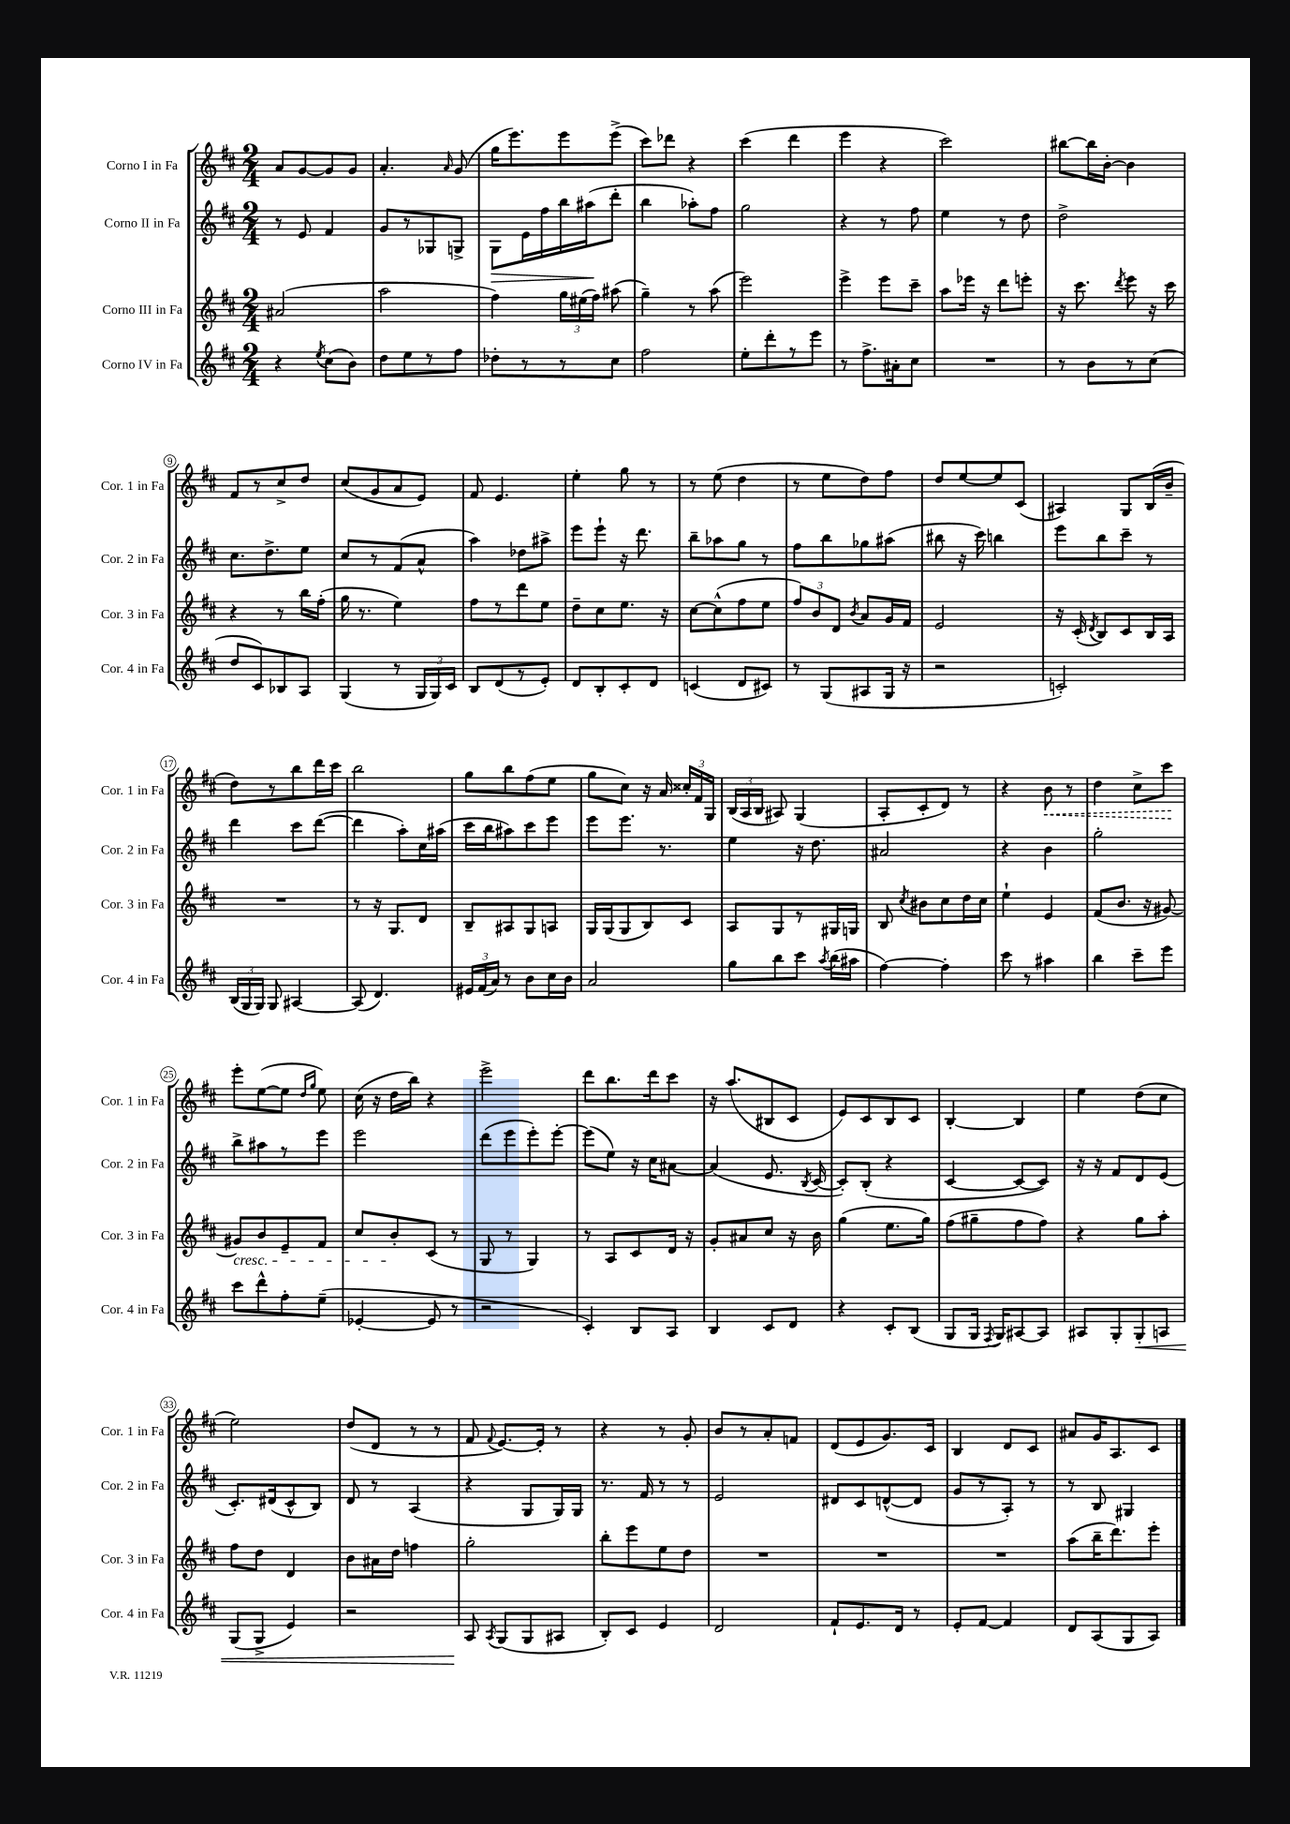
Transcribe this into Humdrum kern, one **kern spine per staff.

**kern	**kern	**kern	**kern
*staff4	*staff3	*staff2	*staff1
*clefG2	*clefG2	*clefG2	*clefG2
*k[f#c#]	*k[f#c#]	*k[f#c#]	*k[f#c#]
*M2/4	*M2/4	*M2/4	*M2/4
4r	(2a#	8r	8a
.	.	8e	[8g
8qee	.	.	.
(8cc#	.	4f#	8g]
8b)	.	.	8g
=	=	=	=
8dd	2aa	8g	4.a'
8ee	.	8r	.
8r	.	8G-	.
.	.	.	16qqa
8ff#	.	8G^	(8g
=	=	=	=
8dd-'	4ff#)	8G	16gg
.	.	.	8.eee)
8r	.	16e	.
.	.	16ff#	.
8r	24gg	16bb	8eee
.	(24ee#	.	.
.	.	(16aa#	.
.	24ff#)	.	.
8cc#	(8aa#	8ddd'	(8eee^
=	=	=	=
2ff#	4gg~)	4bb	8ccc#)
.	.	.	8ddd-
.	8r	8aa-')	4r
.	(8aa	8ff#	.
=	=	=	=
8ee'	2eee)	2gg	(4ccc#
8ddd'	.	.	.
8r	.	.	4ddd
8eee	.	.	.
=	=	=	=
8r	4eee^	4r	4eee
8.ff#^	.	.	.
.	8eee	8r	4r
16a#'	.	.	.
8cc#	8ccc#~	8ff#	.
=	=	=	=
2r	8aa	4ee	2ccc#)
.	16eee-	.	.
.	16r	.	.
.	8ddd	8r	.
.	8eee'	8dd	.
=	=	=	=
8r	16r	2dd^	[8bb#
.	8.ccc#	.	.
8b	.	.	16bb#]
.	.	.	[16b'
.	8qddd	.	.
8r	8eee	.	4b]
(8cc#	16r	.	.
.	16ccc#	.	.
=	=	=	=
8dd	4r	8.cc#	8f#
8c#)	.	.	8r
.	.	8.dd^	.
8B-	8r	.	8cc#^
8A	16bb	8ee	8dd
.	(16ff#'	.	.
=	=	=	=
(4G	16gg	8cc#	(8cc#
.	8.r	.	.
.	.	8r	8g
8r	4ee)	(8f#	8a
24G	.	8a^^	8e)
24G)	.	.	.
24c#	.	.	.
=	=	=	=
8B	8ff#	4aa)	8f#
(8d	8r	.	4.e
8r	8ddd	8dd-	.
8e')	8ee	8aa#^	.
=	=	=	=
8d	8dd~	8eee	4ee'
8B'	8cc#	8eee`	.
8c#'	8.ee	16r	8gg
.	.	8.ddd	.
8d	.	.	8r
.	16r	.	.
=	=	=	=
(4c	[8cc#	8bb~	8r
.	(8cc#^^]	8aa-	(8ee
8d	8ff#	8gg	4dd
8c#)	8ee	8r	.
=	=	=	=
8r	12ff#)	8ff#	8r
.	12b	.	.
(8G	.	8bb	8ee
.	12d	.	.
.	8qb	.	.
8A#	8a	8gg-	8dd)
16G	16g	(8aa#	8ff#
16r	16f#	.	.
=	=	=	=
2r	2e	8bb#	8dd
.	.	16r	[8ee
.	.	16ccc#)	.
.	.	4bb	8ee]
.	.	.	(8c#
=	=	=	=
2c')	16r	8eee	4A#)
.	(16c#'	.	.
.	8qd	.	.
.	8B)	8bb	.
.	8c#	8ccc#~	8G
.	16B	8r	(16B
.	16A	.	16b~
=	=	=	=
(24B	2r	4ddd	8dd)
24G	.	.	.
24G)	.	.	.
8G	.	.	8r
[4A#	.	8ccc#	8bb
.	.	([8ddd	16ddd
.	.	.	16ccc#
=	=	=	=
(8A#]	8r	4ddd]	2bb
4.d)	16r	.	.
.	8.G	.	.
.	.	8aa')	.
.	8d	16cc#	.
.	.	(16aa#	.
=	=	=	=
24e#	8B~	16ccc#	8gg
(24f#	.	.	.
.	.	16bb	.
24a)	.	.	.
8r	8A#	8aa#)	8bb
8b	8G	8ccc#	(8ff#
16cc#	8A	8eee	8ee
16b	.	.	.
=	=	=	=
2a	16G	8eee	8gg
.	(16G	.	.
.	8G	8.eee	8cc#)
.	8B)	.	16r
.	.	8.r	16a
.	8c#	.	24cc##'
.	.	.	24f#
.	.	.	24G
=	=	=	=
8gg	8A	4ee	(24B
.	.	.	24A
.	.	.	24B
8bb	8G	.	8A#)
8ccc#	8r	16r	(4G
.	.	8.dd	.
8qaa	.	.	.
(16bb	16G#	.	.
16aa#	16G	.	.
=	=	=	=
[4ff#)	8B	2a#	8A'
.	8qcc#	.	.
.	8b#	.	8c#'
4ff#']	8cc#	.	8d)
.	16dd	.	8r
.	16cc#	.	.
=	=	=	=
8ccc#	4ee`	4r	4r
8r	.	.	.
4aa#	4e	4b	8b
.	.	.	8r
=	=	=	=
4bb	(8f#	2gg'	4dd
.	8.b	.	.
8ccc#~	.	.	8cc#^
.	16r	.	.
8eee	[8g#)	.	8ccc#
=	=	=	=
8ccc#	8g#]	8bb^	8eee'
8ddd^^	8b	8aa#	([8ee
8ff#'	8e~	8r	8ee]
.	.	.	16qqdd
.	.	.	16qqgg
(8ee~	8f#	8eee	8ee)
=	=	=	=
[4e-'	8cc#	2eee	(16cc#
.	.	.	16r
.	8b'	.	16dd
.	.	.	16bb)
8e-]	(8c#	.	4r
8r	8r	.	.
=	=	=	=
2r	8G	(8ddd	2eee^
.	8r	8eee	.
.	4G)	8eee')	.
.	.	[8eee'	.
=	=	=	=
4c#')	8r	(8eee]	8ddd
.	8A	8ee)	8.bb
8B	8c#	16r	.
.	.	16cc#	16ddd
8A	16d	[8a#	8ccc#
.	16r	.	.
=	=	=	=
4B	8g'	(4a#]	16r
.	.	.	(8.aa
.	8a#	.	.
8c#	8cc#	8.e	8B#
8d	16r	.	8c#
.	.	8qB	.
.	16b	[16c#	.
=	=	=	=
4r	(4gg	8c#'])	8e)
.	.	(8B'	8c#
8c#'	8.ee	4r	8B
(8B	.	.	8c#
.	16gg)	.	.
=	=	=	=
8G	(8ff#	[4c#	[4B'
16G	8gg#~	.	.
8qF#	.	.	.
16G)	.	.	.
[8A#	8ff#	8c#_	4B]
8A#]	8ff#)	8c#])	.
=	=	=	=
8A#	4r	16r	4ee
.	.	16r	.
8G'	.	8f#	.
8G'	8gg	8d	(8dd
8A	8aa'	(8e	8cc#
=	=	=	=
(8G	8ff#	8.c#')	2ee)
8G^	8dd	.	.
.	.	(16d#	.
4e)	4d	8c#^^	.
.	.	8B)	.
=	=	=	=
2r	8b	8d	(8dd
.	16a#	8r	8d
.	16dd	.	.
.	4ff	(4A	8r
.	.	.	8r
=	=	=	=
8A	2gg'	4r	8f#
8qA	.	.	8qqf#
(8G	.	.	[8.e)
8G	.	8G	.
.	.	.	16e']
8A#	.	16G)	8r
.	.	16G	.
=	=	=	=
8B')	8bb'	8.r	4r
8c#	8eee	.	.
.	.	16f#	.
4e	8ee	8r	8r
.	8dd	8r	8g'
=	=	=	=
2d	2r	2e	8b
.	.	.	8r
.	.	.	8a'
.	.	.	8f
=	=	=	=
8f#`	2r	8d#	(8d
8.e	.	8c#	8e
.	.	([8d^^	8.g)
16d	.	.	.
8r	.	8d]	.
.	.	.	16c#
=	=	=	=
8e'	2r	8g	4B
[8f#	.	8r	.
4f#]	.	8A')	8d
.	.	8r	8c#
=	=	=	=
8d	(8aa	8r	8a#
(8A	16bb~	8B	16g
.	8.ddd)	.	8.A
8G	.	4G#	.
8A)	8eee'	.	8c#
==	==	==	==
*-	*-	*-	*-
